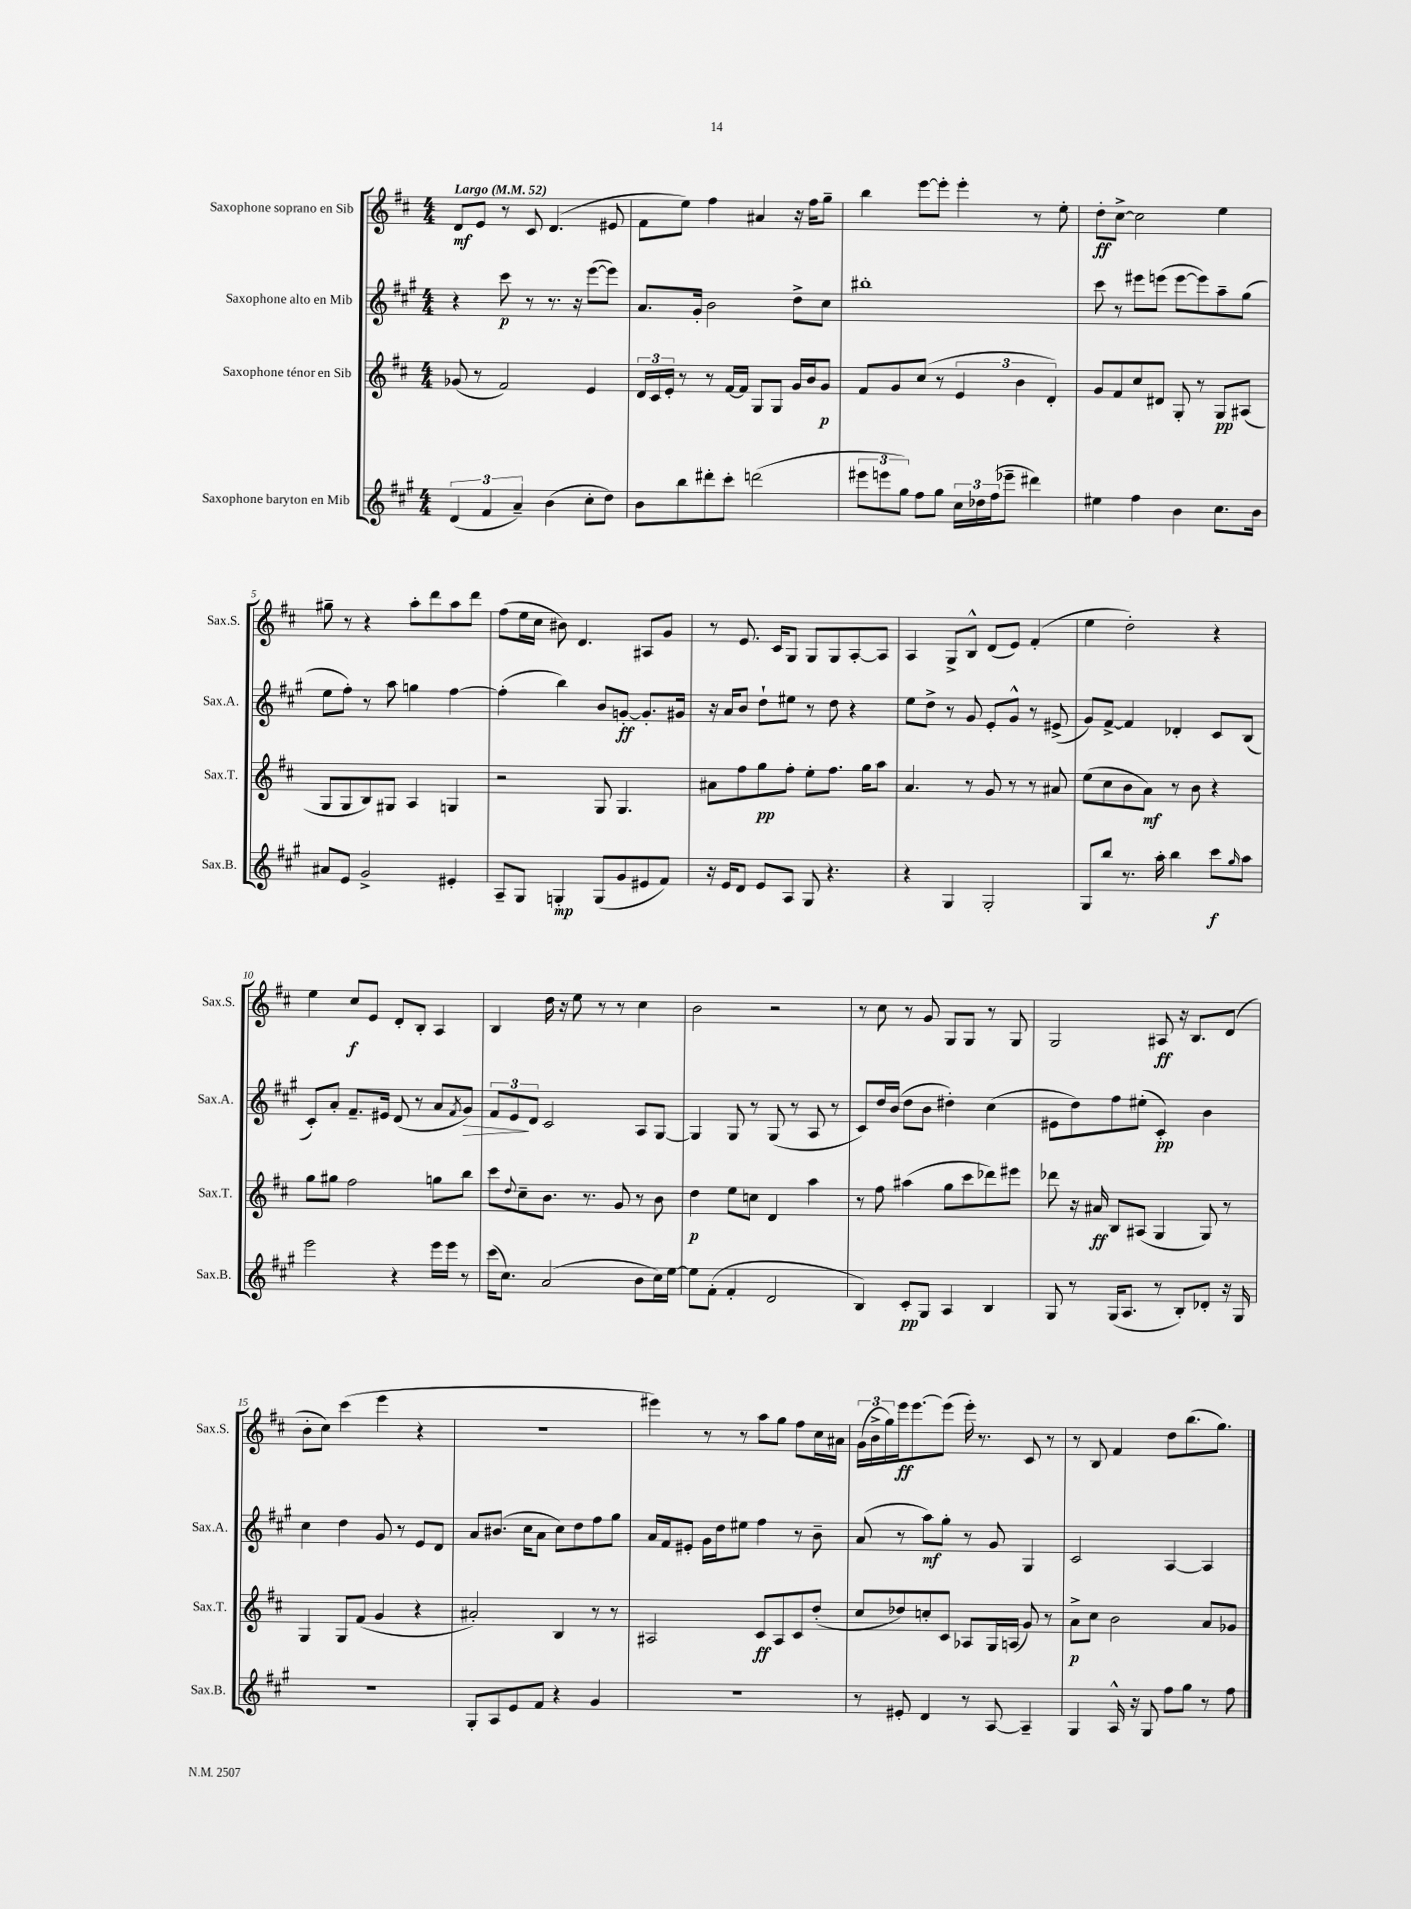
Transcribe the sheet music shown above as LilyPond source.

<<
\new StaffGroup <<
\new Staff = "s0" \with { instrumentName = "Saxophone soprano en Sib" shortInstrumentName = "Sax.S." } {
    \clef treble \key d \major \numericTimeSignature \time 4/4 \tempo "Largo" 4 = 52
    d'8\mf e'8 r8 cis'8 d'4.( eis'8 |
    fis'8 e''8) fis''4 ais'4 r16 fis''16 g''8-- |
    b''4 e'''8~ e'''8-. e'''4-. r8 e''8-. |
    d''8-.\ff cis''8~-> cis''2 e''4 |
    gis''8-- r8 r4 a''8-. d'''8 a''8 d'''8 |
    fis''8( e''16 cis''16 bis'8) d'4. ais8 g'8 |
    r8 e'8. cis'16 g8 g8 g8 a8~-. a8 |
    a4 g8-> b8-^ d'8( e'8) fis'4-.( |
    e''4 d''2-.) r4 |
    e''4 cis''8\f e'8 d'8-. b8-. a4 |
    b4 d''16 r16 e''8 r8 r8 cis''4 |
    b'2 r2 |
    r8 cis''8 r8 g'8 g8 g8 r8 g8 |
    g2 ais8\ff r16 b8. d'8( |
    b'8-. cis''8) cis'''4( e'''4 r4 |
    R1 |
    eis'''4) r8 r8 a''8 g''8 fis''8 cis''16 ais'16 |
    \tuplet 3/2 { g'16( b'16-> g''16) } e'''16\ff e'''8.~ e'''8( e'''16-.) r8. cis'8 r8 |
    r8 b8 fis'4 d''8 b''8.( g''8.) \bar "|." |
}
\new Staff = "s1" \with { instrumentName = "Saxophone alto en Mib" shortInstrumentName = "Sax.A." } {
    \clef treble \key a \major \numericTimeSignature \time 4/4
    r4 cis'''8\p r8 r8. r16 e'''8~( e'''8) |
    a'8. gis'16-. b'2 d''8-> cis''8 |
    bis''1-. |
    cis'''8 r8 eis'''8 e'''8( e'''8~ e'''8) a''8-- gis''8( |
    e''8 fis''8-.) r8 a''8 g''4 fis''4~ |
    fis''4-.( b''4) b'8 g'8~-.\ff g'8.-. gis'16 |
    r16 a'16 b'8 d''8-! eis''8 r8 d''8 r4 |
    e''8 d''8-> r8 gis'8 e'8-. gis'8-^ r8 eis'8->( |
    gis'8) fis'8~-> fis'4 des'4-. cis'8 b8( |
    cis'8-.) a'8-. fis'8.-- eis'16 d'8( r8 a'8 \acciaccatura { fis'8 } gis'8\>) |
    \tuplet 3/2 { fis'8 e'8\! d'8 } cis'2 a8 gis8~ |
    gis4 gis8 r8 gis8( r8 a8 r8 |
    cis'8) d''16 b'16( d''8 b'8 dis''4-.) cis''4( |
    eis'8 d''8) fis''8 eis''8-.( cis'4-.\pp) b'4 |
    cis''4 d''4 gis'8 r8 e'8 d'8 |
    a'8 bis'8.( cis''16 a'8 cis''8) d''8 fis''8 gis''8 |
    a'16 fis'16 eis'8-. gis'16 d''16 eis''8 fis''4 r8 b'8-- |
    a'8( r8 a''8\mf) gis''8-. r8 gis'8 gis4 |
    cis'2 a4~ a4 \bar "|." |
}
\new Staff = "s2" \with { instrumentName = "Saxophone ténor en Sib" shortInstrumentName = "Sax.T." } {
    \clef treble \key d \major \numericTimeSignature \time 4/4
    ges'8( r8 fis'2) e'4 |
    \tuplet 3/2 { d'16 cis'16 e'16-. } r8 r8 fis'16~ fis'16 g8 g8 g'16 b'16 g'8\p |
    fis'8 g'8 cis''8( r8 \tuplet 3/2 { e'4 b'4 d'4-.) } |
    g'8 fis'8 cis''8 dis'8 g8-. r8 g8\pp ais8( |
    g8 g8 b8) gis8 a4 g4 |
    r2 g8 g4. |
    ais'8 fis''8 g''8\pp fis''8-. e''8-. fis''8. g''16 a''8 |
    a'4. r8 g'8 r8 r8 ais'8 |
    e''8( cis''8 b'8 a'8\mf) r8 b'8 r4 |
    g''8 gis''8 fis''2 g''8 b''8 |
    cis'''8 \appoggiatura { d''8 } cis''8-- b'8. r8. g'8 r8 b'8 |
    d''4\p e''8 c''8 d'4 a''4 |
    r8 fis''8 ais''4( g''8 cis'''8 des'''8) eis'''8 |
    des'''8 r16 ais'16\ff b8 ais8( g4 g8) r8 |
    g4 g8 fis'8( g'4 r4 |
    ais'2-.) b4 r8 r8 |
    ais2 cis'8\ff ais8 cis'8 d''8-.( |
    cis''8 des''8) c''8-. cis'8 aes8 g16 a16( g'8) r8 |
    a'8->\p cis''8 b'2 a'8 ges'8 \bar "|." |
}
\new Staff = "s3" \with { instrumentName = "Saxophone baryton en Mib" shortInstrumentName = "Sax.B." } {
    \clef treble \key a \major \numericTimeSignature \time 4/4
    \tuplet 3/2 { d'4( fis'4 a'4--) } b'4( cis''8-. d''8) |
    b'8 b''8 dis'''8-. cis'''8-. d'''2( |
    \tuplet 3/2 { eis'''8 e'''8 gis''8) } fis''8 gis''8 \tuplet 3/2 { cis''16 des''16 fis''16( } ees'''8-- dis'''4) |
    eis''4 fis''4 b'4 cis''8. b'16 |
    ais'8 e'8 gis'2-> eis'4-. |
    a8-- gis8 g4-.\mp g8( gis'8 eis'8 fis'8) |
    r16 e'16 d'8 e'8 a8 gis8 r4. |
    r4 gis4 gis2-. |
    gis8 b''8 r8. a''16-. b''4 cis'''8\f \grace { gis''16 } a''8 |
    e'''2 r4 e'''16 e'''16 r8 |
    cis'''16( cis''8.) a'2( b'8 cis''16) e''16~ |
    e''8 fis'8-.( fis'4-. d'2 |
    b4) cis'8-.\pp gis8 a4 b4 |
    gis8 r8 gis16( a8. r8 b8-.) des'8-. r16 gis16 |
    R1 |
    gis8-. a8 e'8 fis'8 r4 gis'4 |
    r1 |
    r8 eis'8-. d'4 r8 a8~ a4-- |
    gis4 a16-^ r16 gis8 fis''8 gis''8 r8 fis''8 \bar "|." |
}
>>
>>
